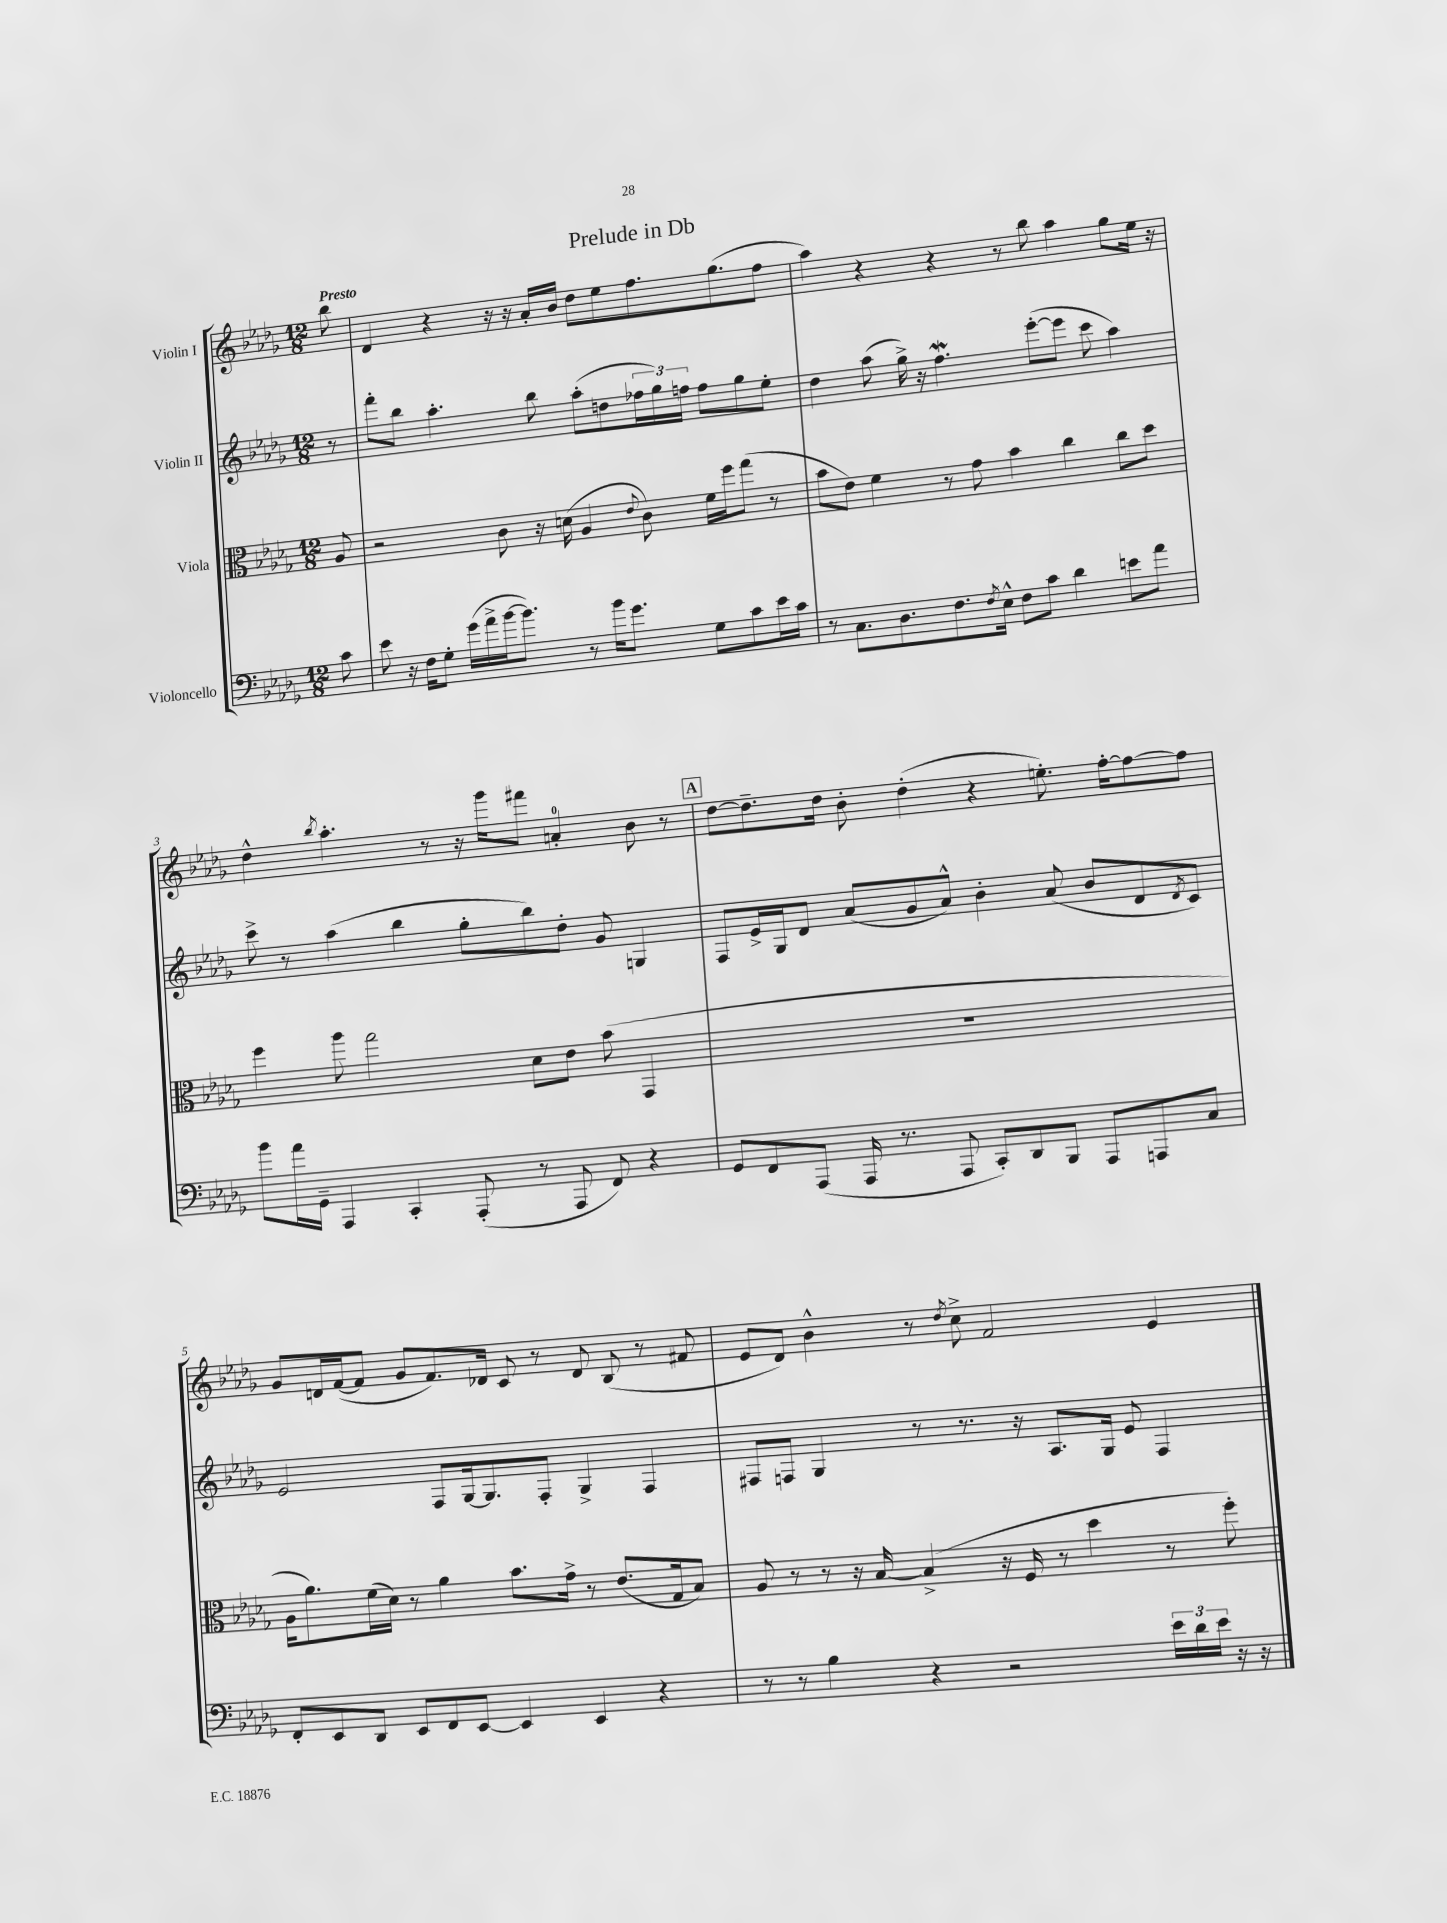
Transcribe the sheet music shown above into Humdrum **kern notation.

**kern	**kern	**kern	**kern
*part4	*part3	*part2	*part1
*staff4	*staff3	*staff2	*staff1
*I"Violoncello	*I"Viola	*I"Violin II	*I"Violin I
*clefF4	*clefC3	*clefG2	*clefG2
*k[b-e-a-d-g-]	*k[b-e-a-d-g-]	*k[b-e-a-d-g-]	*k[b-e-a-d-g-]
*M12/8	*M12/8	*M12/8	*M12/8
=	=	=	=
!	!	!	!LO:TX:a:B:t=Presto
8c\	8A-/	8r	8bb-\
=1	=1	=1	=1
8e-\	2r	8fff'\L	4d-/
16r	.	8bb-\J	.
16F\KL	.	.	.
8G-'\J	.	4.aa-'\	4r
(16g-\LL	.	.	.
16a-^\	.	.	.
[16b-\J	8c\	.	16r
8.b-\J])	.	.	16r
.	16r	8bb-\	16a-'/LL
.	(16dn\	.	16b-/JJ
8r	4A-/	(8aa-'\L	8dd-\L
16b-\KL	.	8ddn\	8ee-\
8.g-\J	.	.	.
.	8qqe-/	.	.
.	8c\)	24ff-X\L	8.ff\
.	.	24gg-\)	.
.	.	24ffn\JJ	.
8G-\L	16f\LL	8ff\L	.
.	16ff\J	.	(8.gg-\
8c\	(8gg-\J	8gg-\	.
16e-\L	8r	8ee-'\J	8ff\J
16c\JJ	.	.	.
=2	=2	=2	=2
8r	8b-\L	4dd-\	4aa-\)
8.C\L	8e-\J)	.	.
.	4f\	(8aa-\	4r
8.D-\	.	.	.
.	.	16gg-^\)	.
.	.	16r	.
8.F\	8r	4.ffW\	4r
.	8g-\	.	.
8qF/	.	.	.
16E-^^\Jk	.	.	.
8F\L	4b-\	.	8r
8c\J	.	([8eee-'\L	8bb-\
4d-\	4cc\	8eee-\J]	4aa-\
.	.	8ccc\	.
8en\L	8cc\L	4aa-\)	8gg-\L
8a-\J	8dd-\J	.	16ee-\Jk
.	.	.	16r
!!LO:LB:g=z
=3	=3	=3	=3
8b-\L	4ff\	8ccc^\	4dd-^^\
16a-\L	.	8r	.
16GG-~\JJ	.	.	.
.	.	.	8qbb-/
4AAA-/	8aa-\	(4aa-\	4.aa-'\
.	2gg-\	.	.
4CC'/	.	4bb-\	.
.	.	.	8r
(8AAA-'/	.	8gg-'\L	16r
.	.	.	16ggg-\KL
8r	8d-\L	8bb-\)	8fff#X\J
8AAA-/	8e-\J	8dd-'\J	4an'/
8FF/)	(8b-\	8g-/	.
4r	4GG-/	4Gn/	8b-\
.	.	.	8r
!!LO:REH:place=s1:t=A
=4	=4	=4	=4
8GG-/L	1.r	8F/L	[8dd-\L
8FF/	.	16e-^/L	8.dd-~\]
.	.	16G-/J	.
(8AAA-/J	.	8d-/J	.
.	.	.	16dd-\Jk
16AAA-/	.	(8a-/L	8b-'\
8.r	.	.	.
.	.	8g-/	(4dd-'\
8AAA-/	.	8a-^^/J)	.
8CC'/L)	.	4b-'\	4r
8DD-/	.	.	.
8BBB-/J	.	(8a-/	8.een'\)
8AAA-/L	.	8b-/L	.
.	.	.	[16ff'\KL
8AAAn/	.	8d-/	8ff\_
.	.	8qd-/	.
8C/J	.	8c/J)	8ff\J]
!!LO:LB:g=z
=5	=5	=5	=5
8FF'/L	16A-\KL	2e-/	8g-/L
.	8.a-\)	.	.
8EE-/	.	.	16dn/L
.	.	.	([16f/J
8DD-/J	(16f\L	.	8f/J]
.	16d-\JJ)	.	.
8EE-/L	8r	.	8g-/L
8FF/	4a-\	8F/L	8.f/)
[8EE-/J	.	[16G-/k	.
.	.	8.G-/]	16d-X/Jk
4EE-/]	8.b-\L	.	8c/
.	.	8F'/J	8r
.	16g-^\Jk	.	.
4EE-/	8r	4G-^/	8d-/
.	(8.e-/L	.	(8B-/
4r	.	4F/	8r
.	16G-/k	.	.
.	8B-/J)	.	8f#X/
=6	=6	=6	=6
8r	8A-/	8F#X/L	8e-/L
8r	8r	8Fn/J	8d-/J)
4B-\	8r	4G-/	4b-^^\
.	16r	.	.
.	[16B-/	.	.
4r	(4B-^/]	8r	8r
.	.	.	8qdd-/
.	.	8.r	8cc^\
2r	16r	.	2f/
.	16F/	16r	.
.	8r	8.A-/L	.
.	4dd-\	.	.
.	.	16G-/Jk	.
.	.	8e-/	.
24e-\LL	8r	4F/	4e-/
24d-\	.	.	.
24e-\JJ	.	.	.
16r	8ff'\)	.	.
16r	.	.	.
==	==	==	==
*-	*-	*-	*-
